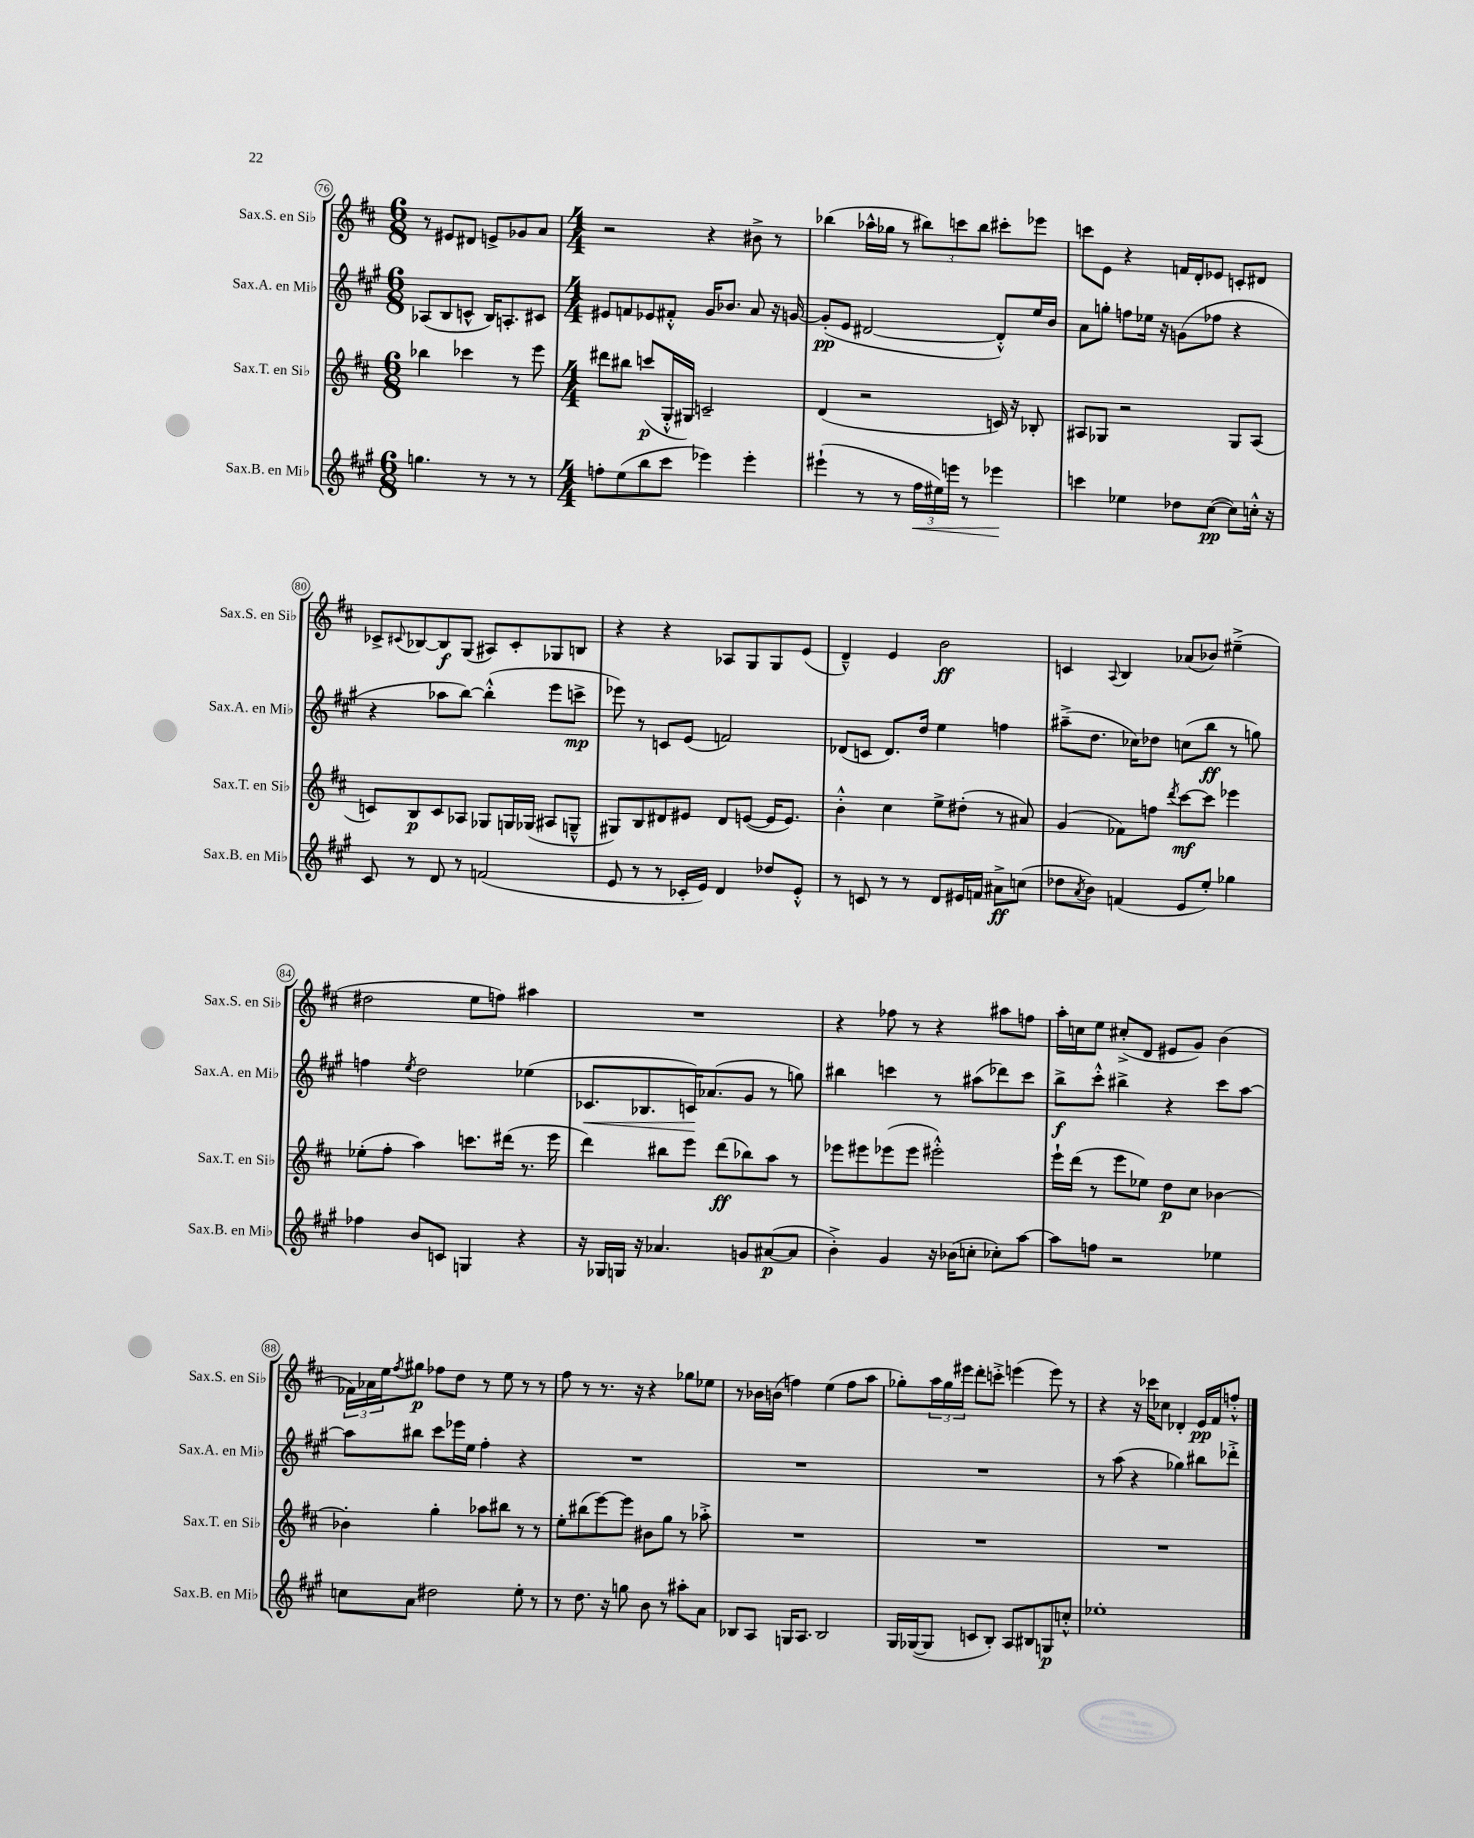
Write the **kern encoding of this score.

**kern	**kern	**kern	**kern
*staff4	*staff3	*staff2	*staff1
*clefG2	*clefG2	*clefG2	*clefG2
*k[f#c#g#]	*k[f#c#]	*k[f#c#g#]	*k[f#c#]
*M6/8	*M6/8	*M6/8	*M6/8
4.gg	4bb-	(8A-	8r
.	.	8B	8e#
.	4ccc-	8c^^	8d#
8r	.	16B)	8e^
.	.	8.A'	.
8r	8r	.	8g-
8r	8eee	8c#	8a
=	=	=	=
*M4/4	*M4/4	*M4/4	*M4/4
8ff'	8ddd#	8e#	2r
(8ee	8bb#	8f	.
8bb	(8ccc	8e-	.
8ccc#	16G'^^	8f#'^^	.
.	16G#)	.	.
4eee-)	2c~	16g#	4r
.	.	8.b-	.
4eee-'	.	8a	8b#^
.	.	16r	8r
.	.	[16g	.
=	=	=	=
(4eee#`	(4d	(8g']	(4bb-
.	.	8e	.
8r	2r	[2d#	16aa-^^
.	.	.	16gg-
8r	.	.	8r
24ff#	.	.	12bb#)
24ee#)	.	.	.
24eee	.	.	12ccc
8r	.	.	.
.	.	.	12bb#
4eee-	16c)	8d#'^^])	8ccc#'
.	16r	.	.
.	8B-'	16ee	8eee-
.	.	16b	.
=	=	=	=
4ccc	8A#	8a	8ccc
.	8G-	8gg'	8e
4ee-	2r	8ff	4r
.	.	16ee-	.
.	.	16r	.
8dd-	.	(8g	16f
.	.	.	16d'
([8cc#	.	8ff-	8e-
8cc#])	8G-	4r	8c'
16cc'^^	(8A#	.	8d#
16r	.	.	.
=	=	=	=
8c#	8c)	4r	8c-^
.	.	.	8qqc#
8r	8B	.	[8B-
8d	8c	8aa-	8B-]
8r	8A-	[8bb)	(8G
(2f	8G-	(4bb'^^]	8A#)
.	16G	.	8c#'
.	(16G-	.	.
.	8A#	8eee	8G-
.	8G~^^	8ccc^	8B
=	=	=	=
8e	8G#)	8eee-)	4r
8r	8B	8r	.
8r	8d#	8c	4r
16c-'	8e#	(8e	.
16e)	.	.	.
4d	8d#	2f)	8A-
.	([8e	.	8G
8dd-	16e]	.	8G
.	8.e)	.	.
8e'^^	.	.	(8e
=	=	=	=
8r	4b'^^	(8d-	4d~^^)
8c	.	8c	.
8r	4cc#	8.d-)	4e
8r	.	.	.
.	.	16dd	.
8d	8ee^	4ee	2b
16e#	(8dd#'	.	.
16f	.	.	.
8a#^	8r	4ff	.
(8cc	8a#)	.	.
=	=	=	=
8dd-	(4g	(8aa#~^	4c
8qa	.	.	.
8b)	.	8.dd	.
.	.	.	8qqA
(4f	8f-)	.	4B
.	.	16cc-)	.
.	8ff	8dd-	.
.	8qddd	.	.
8e	[8ccc#	(8cc	(8a-
8ee')	8ccc#]	8bb	8b-)
4gg-	4eee-	8r	(4ee#~^
.	.	8gg)	.
=	=	=	=
4ff-	(8ee-'	4ff	2dd#
.	8ff#'	.	.
.	.	8qee	.
8b	4aa)	2dd	.
8c	.	.	.
4G	8.ccc	.	8ee
.	.	.	8ff)
.	(16ddd#	.	.
4r	8.r	(4ee-	4aa#
.	16eee	.	.
=	=	=	=
16r	4ddd)	8.c-	1r
16G-	.	.	.
16G	.	.	.
16r	.	8.B-	.
4.a-	8bb#	.	.
.	8eee	16c)	.
.	.	(8.a-	.
.	(8ddd	.	.
8g	8bb-)	8g#	.
([8a#	8aa	8r	.
8a#]	8r	8gg)	.
=	=	=	=
4b'^)	8eee-	4bb#	4r
.	8eee#	.	.
4g#	(8eee-	4ccc	8ff-
.	8eee-	.	8r
16r	2eee#'^^)	8r	4r
(16b-	.	.	.
8cc'	.	(8aa#	.
8cc-')	.	8ddd-)	8aa#
[8aa	.	8ccc	8ff
=	=	=	=
8aa]	16eee`	8bb^	16aa'
.	(16ddd	.	16cc
8ff	8r	8ccc#'^^	8ee
2r	8eee	4bb#^	(8cc#'^
.	8ee-)	.	8d
.	8dd	4r	8e#
.	8cc#	.	8g)
4ee-	[4b-	8ccc#	(4b
.	.	[8aa	.
=	=	=	=
8cc	4b-']	8aa]	24f-)
.	.	.	24a-
.	.	.	24ee
.	.	.	8qff#
8a	.	8bb#	8gg#
2dd#	4gg'	8ccc#	8ff-
.	.	16eee-	8dd
.	.	16ee	.
.	8aa-	4ff#'	8r
.	8bb#	.	8ee
8ee'	8r	4r	8r
8r	8r	.	8r
=	=	=	=
8r	8ee'	1r	8ff#
8.dd	(8bb#	.	8r
.	[8eee)	.	8.r
16r	.	.	.
8gg	8eee]	.	.
.	.	.	16r
8b	8b#	.	4r
8r	8gg	.	.
8aa#'	8r	.	8gg-
8a	8aa-'^	.	8ee-
=	=	=	=
8B-	1r	1r	8r
8A	.	.	16b-
.	.	.	(16b
16G	.	.	4ff)
8.A	.	.	.
2B-	.	.	(4ee
.	.	.	8ff
.	.	.	8aa
=	=	=	=
16G#	1r	1r	8gg-')
([16G-	.	.	.
8G-]	.	.	24aa
.	.	.	24gg-
.	.	.	24eee#
8c	.	.	8ddd'
8B')	.	.	8ccc'^
8A	.	.	(4eee
8B#	.	.	.
8G	.	.	8eee)
8cc'^^	.	.	8r
=	=	=	=
1ee-'	1r	8r	4r
.	.	(8aa	.
.	.	4r	16r
.	.	.	16ccc-
.	.	.	8cc-
.	.	4gg-)	4d-'
.	.	8bb#	16e
.	.	.	16f#
.	.	8ddd-'^	8ff'^^
==	==	==	==
*-	*-	*-	*-
